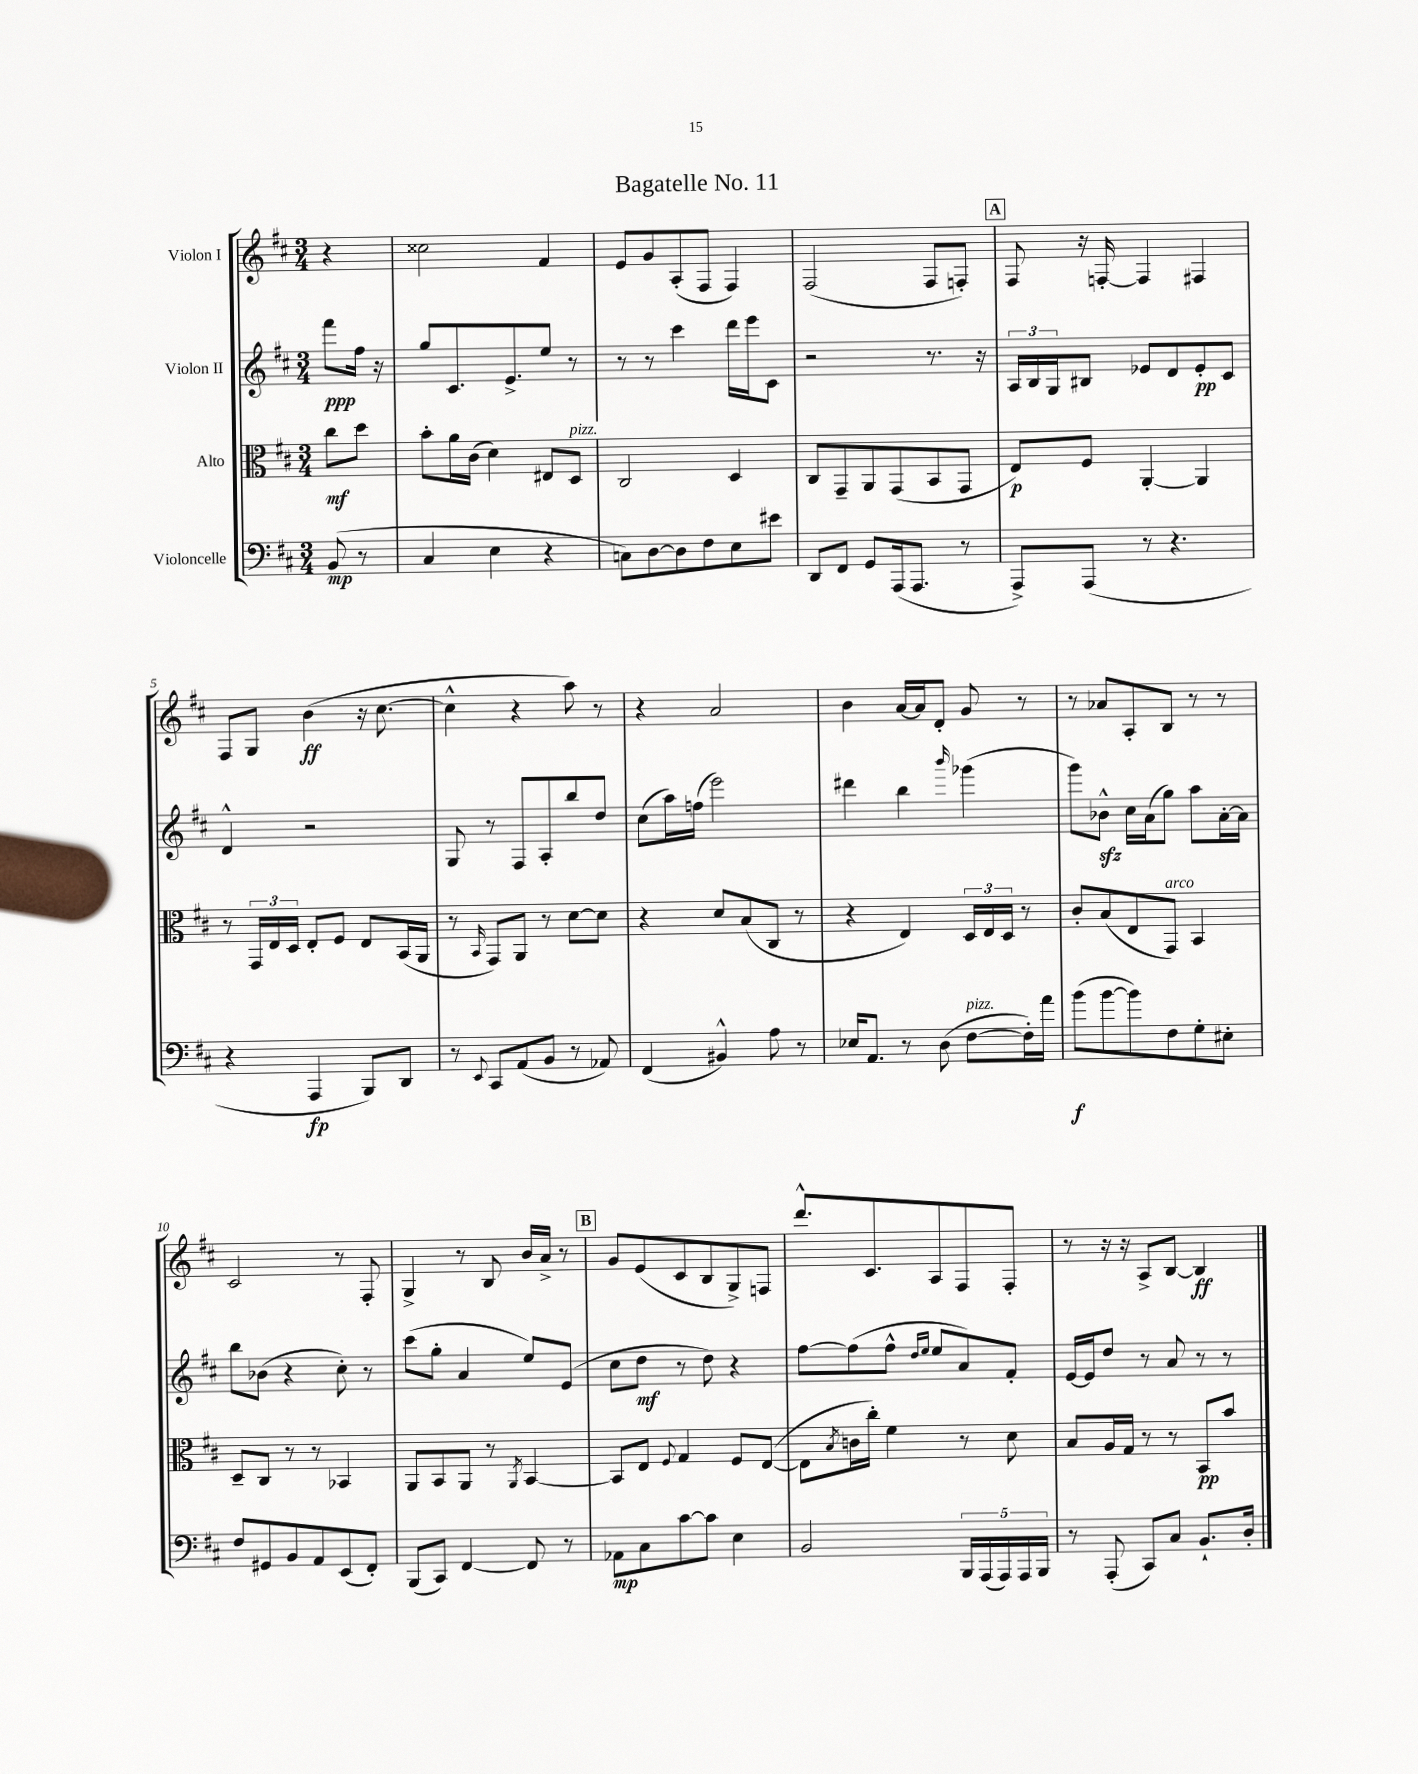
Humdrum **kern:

**kern	**kern	**kern	**kern
*staff4	*staff3	*staff2	*staff1
*clefF4	*clefC3	*clefG2	*clefG2
*k[f#c#]	*k[f#c#]	*k[f#c#]	*k[f#c#]
*M3/4	*M3/4	*M3/4	*M3/4
(8BB	8cc#	8fff#	4r
8r	8dd	16ff#	.
.	.	16r	.
=	=	=	=
4C#	8b'	8gg	2cc##
.	16a	8.c#	.
.	(16c#	.	.
4E	4d)	.	.
.	.	8.e^	.
4r	8E#	8ee	4f#
.	8D	8r	.
=	=	=	=
8C)	2C#	8r	8e
[8D	.	8r	8g
8D]	.	4ccc#	(8A'
8F#	.	.	8F#
8E	4D	16ddd	4F#)
.	.	16eee	.
8e#	.	8c#	.
=	=	=	=
8DD	8C#	2r	(2F#
8FF#	8GG~	.	.
8GG	8AA	.	.
(16AAA	(8GG	.	.
8.AAA	.	.	.
.	8BB	8.r	8F#
8r	8GG	.	8F')
.	.	16r	.
=	=	=	=
8AAA^)	8E)	24A	8F#
.	.	24B	.
.	.	24G	.
(8AAA	8F#	8B#	16r
.	.	.	[16F'
8r	[4AA'	8e-	4F]
4.r	.	8d	.
.	4AA]	8e-'	4F#
.	.	8c#	.
=	=	=	=
4r	8r	4d^^	8F#
.	24GG	.	8G
.	24E	.	.
.	24D	.	.
4AAA	8E'	2r	(4b
.	8F#	.	.
8BBB)	8E	.	16r
.	.	.	[8.cc#
8DD	(16BB	.	.
.	16AA	.	.
=	=	=	=
8r	8r	8G	4cc#^^]
8qqEE	16qqBB	.	.
8CC#	8GG)	8r	.
(8AA	8AA	8F#	4r
8BB	8r	8A'	.
8r	[8d	8bb	8aa)
8AA-)	8d]	8dd	8r
=	=	=	=
(4FF#	4r	(8cc#	4r
.	.	16aa)	.
.	.	(16ff	.
4BB#^^)	8d	2eee)	2a
.	(8B	.	.
8A	8C#	.	.
8r	8r	.	.
=	=	=	=
16E-	4r	4ddd#	4b
8.AA	.	.	.
8r	4E)	4bb	[16a
.	.	.	16a]
(8D	.	.	8d'
.	.	16qqbbb	.
[8F#	24D	(4ggg-	8g
.	24E	.	.
.	24D	.	.
16F#'])	8r	.	8r
16a	.	.	.
=	=	=	=
(8b	8c#'	8ggg)	8r
[8b	(8B	8b-^^	8a-
8b])	8E	16cc#	8A'
.	.	(16a	.
8F#	8GG)	8gg)	8B
8G'	4BB	8aa	8r
8E#'	.	[16a'	8r
.	.	16a]	.
=	=	=	=
8F#	8D~	8bb	2c#
8GG#	8C#	(8b-	.
8BB	8r	4r	.
8AA	8r	.	.
(8EE	4BB-	8cc#')	8r
8FF#')	.	8r	8F#'
=	=	=	=
(8BBB	8AA	(8ccc#	4G^
8CC#)	8BB	8gg'	.
[4FF#	8AA	4a	8r
.	8r	.	8B
.	8qAA	.	.
8FF#]	[4BB	8ee)	16b
.	.	.	16a^
8r	.	(8e	8r
=	=	=	=
8AA-	8BB]	8cc#	8g
8C#	8E	8dd	(8e
.	8qqF#	.	.
[8c#	4G	8r	8c#
8c#]	.	8dd)	8B
4E	8F#	4r	8G^)
.	([8E	.	8F
=	=	=	=
2BB	8E]	[8ff#	8.ddd^^
.	8qB	.	.
.	16c	(8ff#]	.
.	16cc#')	.	8.c#
.	4f#	8ff#^^	.
.	.	16qqdd	.
.	.	16qqee	.
.	.	8ee	8A
20BBB	8r	8a)	8F#
(20AAA	.	.	.
20AAA)	.	.	.
.	8d	8f#'	8F#'
20AAA	.	.	.
20BBB	.	.	.
=	=	=	=
8r	8B	[16e	8r
.	.	16e]	.
(8AAA'	16A	8dd	16r
.	16G	.	16r
8CC#)	8r	8r	8A^
8C#	8r	8a	[8B
8.BB`	8BB	8r	4B]
.	8b	8r	.
16D'	.	.	.
==	==	==	==
*-	*-	*-	*-
